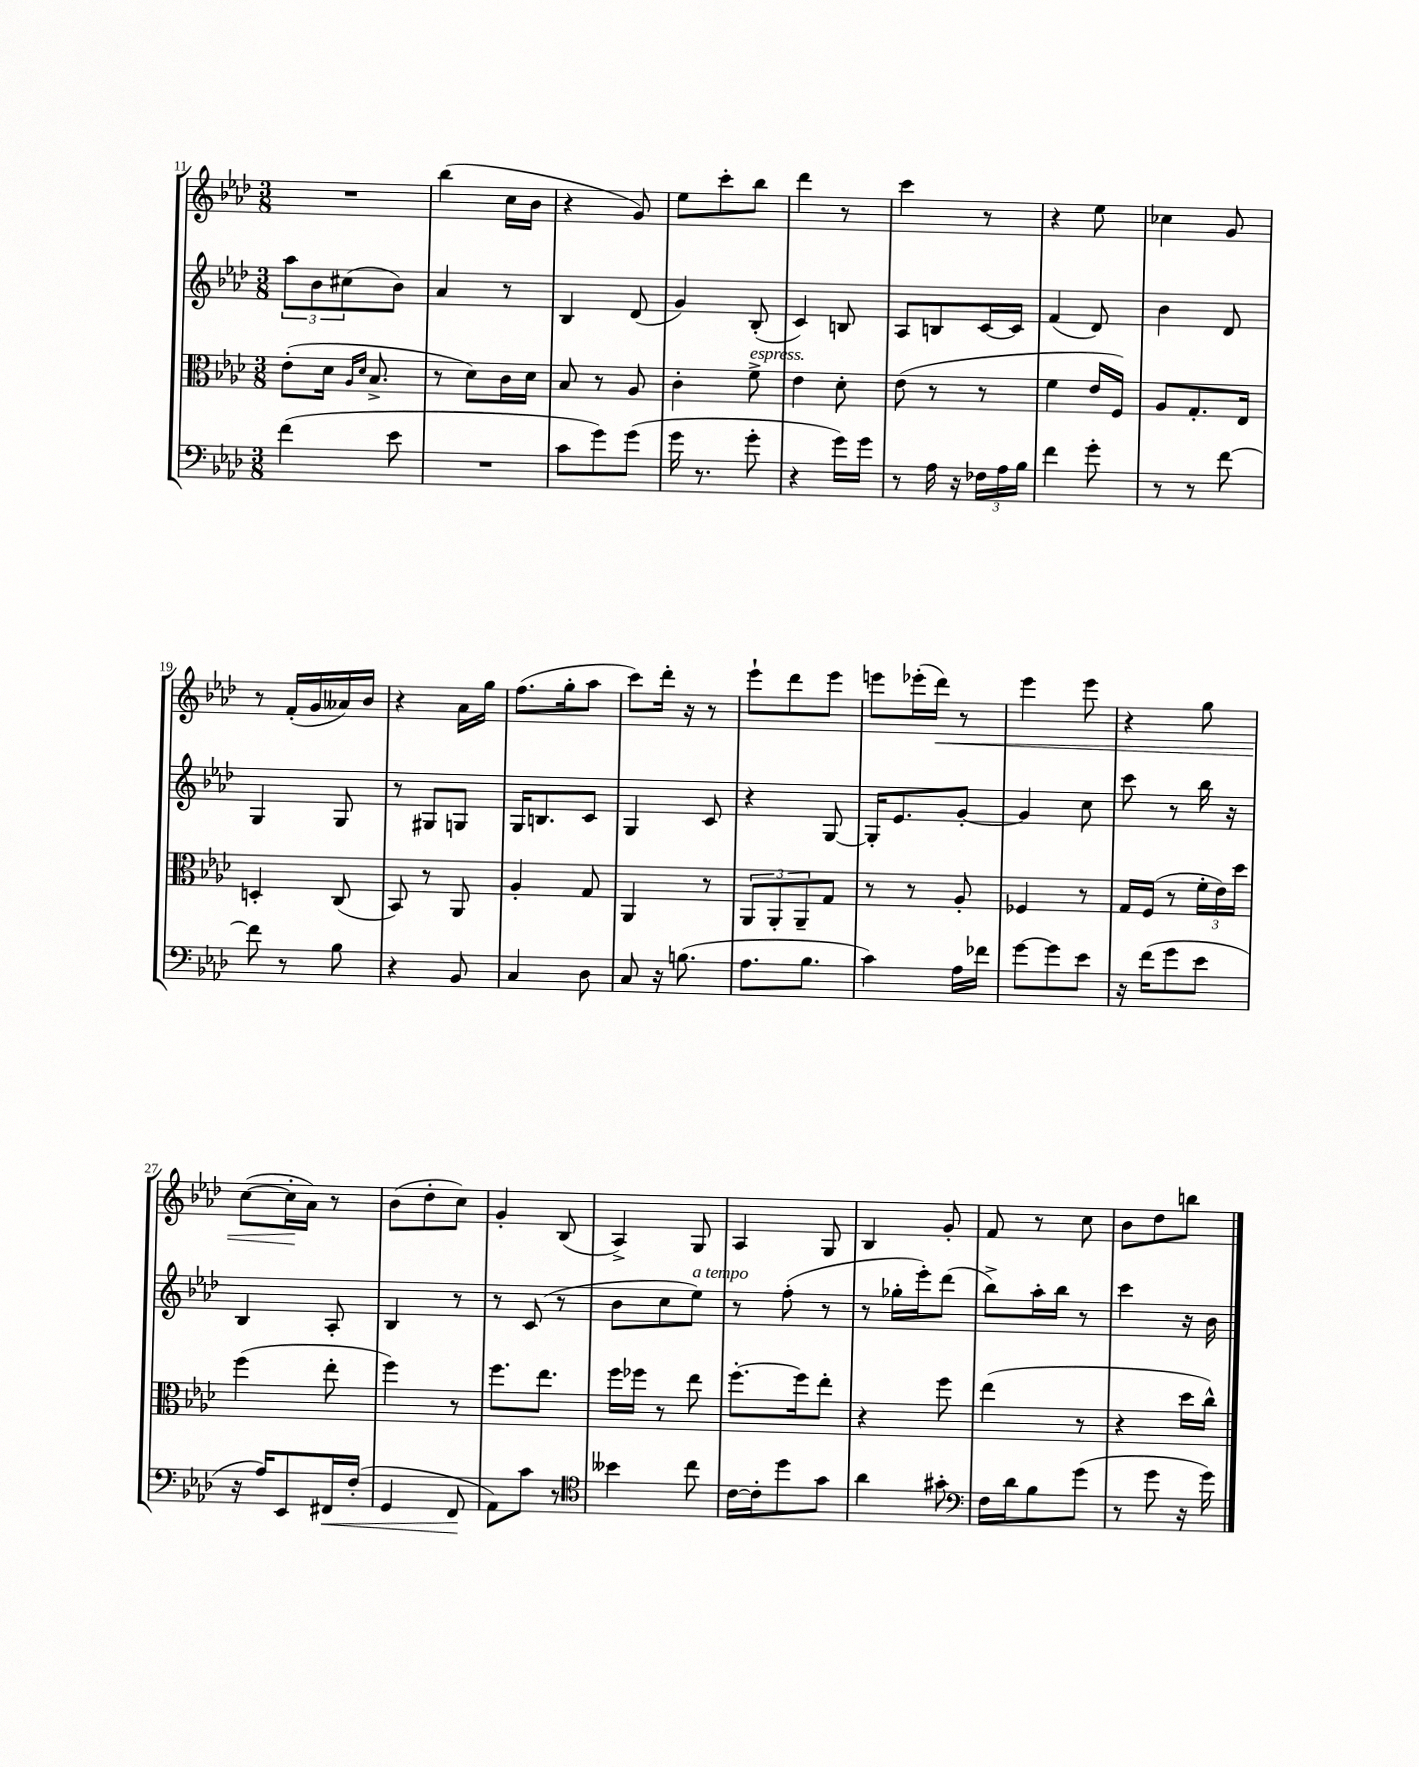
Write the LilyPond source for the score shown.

<<
\new StaffGroup <<
\new Staff = "s0" {
    \clef treble \key aes \major \numericTimeSignature \time 3/8
    R4. |
    bes''4( c''16 bes'16 |
    r4 g'8) |
    ees''8 c'''8-. bes''8 |
    des'''4 r8 |
    c'''4 r8 |
    r4 ees''8 |
    ces''4 g'8 |
    r8 f'16-.( g'16 aeses'16) bes'16 |
    r4 aes'16 g''16 |
    f''8.( g''16-. aes''8 |
    c'''8) des'''16-. r16 r8 |
    ees'''8-! des'''8 ees'''8 |
    e'''8 ees'''16-.( des'''16\<) r8 |
    ees'''4 ees'''8 |
    r4 g''8 |
    c''8~( c''16-.\! aes'16) r8 |
    bes'8( des''8-. c''8) |
    g'4-. bes8( |
    aes4->) g8 |
    aes4 g8 |
    bes4 g'8-. |
    f'8 r8 c''8 |
    bes'8 des''8 b''8 \bar "|." |
}
\new Staff = "s1" {
    \clef treble \key aes \major \numericTimeSignature \time 3/8
    \tuplet 3/2 { aes''8 bes'8 cis''8( } bes'8) |
    aes'4 r8 |
    bes4 des'8( |
    g'4) bes8-.( |
    c'4) b8 |
    aes8 b8 c'16~ c'16 |
    f'4( des'8) |
    bes'4 des'8 |
    g4 g8 |
    r8 gis8 g8 |
    g16 b8. c'8 |
    g4 c'8 |
    r4 g8~ |
    g16-. ees'8. g'8~-. |
    g'4 c''8 |
    c'''8 r8 bes''16 r16 |
    bes4 aes8-. |
    bes4 r8 |
    r8 c'8( r8 |
    bes'8 c''8 ees''8^\markup { \italic "a tempo" }) |
    r8 f''8-.( r8 |
    r8 ges''16-. ees'''16-.) des'''8( |
    bes''8->) aes''16-. bes''16 r8 |
    c'''4 r16 bes'16 \bar "|." |
}
\new Staff = "s2" {
    \clef alto \key aes \major \numericTimeSignature \time 3/8
    ees'8-.( des'16 \grace { aes16 des'16 } bes8.-> |
    r8 des'8) c'16 des'16 |
    bes8 r8 aes8 |
    c'4-. f'8->^\markup { \italic "espress." } |
    ees'4 des'8-. |
    ees'8( r8 r8 |
    f'4 ees'16 f16) |
    aes8 g8.-. ees16 |
    d4-. c8( |
    bes,8) r8 aes,8 |
    aes4-. g8 |
    aes,4 r8 |
    \tuplet 3/2 { aes,8 aes,8-. aes,8-- } g8 |
    r8 r8 aes8-. |
    fes4 r8 |
    g16 f16( r8 \tuplet 3/2 { f'16-. ees'16) des''16 } |
    f''4( ees''8-. |
    f''4) r8 |
    f''8. ees''8. |
    f''16 fes''16 r8 ees''8 |
    f''8.~-. f''16 ees''8-. |
    r4 f''8 |
    ees''4( r8 |
    r4 des''16 c''16-^) \bar "|." |
}
\new Staff = "s3" {
    \clef bass \key aes \major \numericTimeSignature \time 3/8
    f'4( ees'8 |
    R4. |
    c'8 g'8) g'8( |
    g'16 r8. g'8-. |
    r4 g'16) g'16 |
    r8 aes16 r16 \tuplet 3/2 { fes16 aes16 bes16 } |
    f'4 g'8-. |
    r8 r8 f'8~ |
    f'8 r8 bes8 |
    r4 bes,8 |
    c4 des8 |
    c8 r16 b8.( |
    aes8. bes8. |
    c'4) aes16 fes'16 |
    g'8~ g'8 ees'8 |
    r16 f'16( g'8 ees'8 |
    r16 aes16) ees,8 fis,16\< f16-.( |
    g,4 f,8\! |
    aes,8) c'8 r8 |
    \clef tenor beses'4 c''8 |
    c'16~ c'16-. des''8 g'8 |
    aes'4 gis'8-. |
    \clef bass f16 des'16 bes8 g'8( |
    r8 g'8 r16 g'16) \bar "|." |
}
>>
>>
\layout { \context { \Score currentBarNumber = #11 } }
